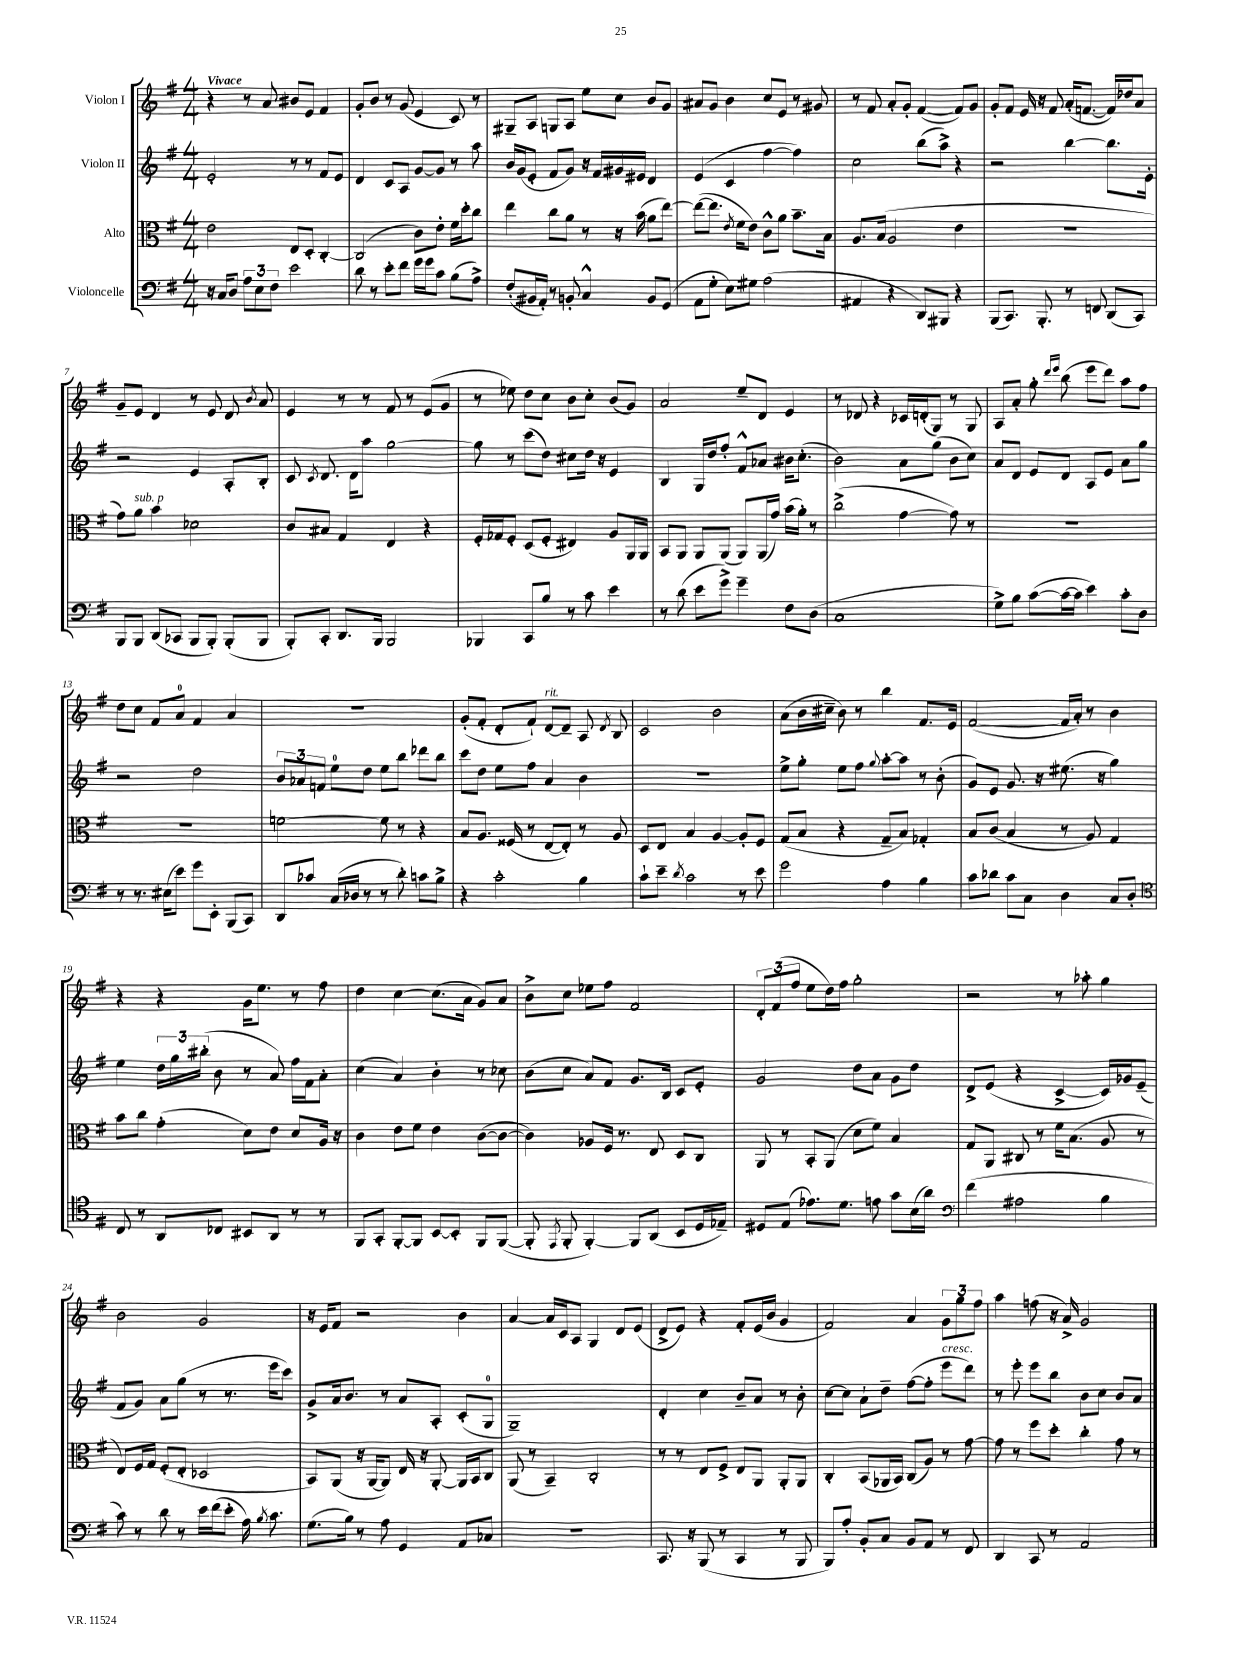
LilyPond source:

<<
\new StaffGroup <<
\new Staff = "s0" \with { instrumentName = "Violon I" } {
    \clef treble \key g \major \numericTimeSignature \time 4/4 \tempo "Vivace"
    \autoBeamOff r4 r8 a'8 bis'8[ e'8] fis'4 |
    g'8[-. b'8] r8 g'8( e'4 c'8) r8 |
    gis8[-- a8] g8[ a8] e''8[ c''8] b'8[ g'8] |
    ais'8[ g'8] b'4 c''8[ e'8] r8 gis'8 |
    r8 fis'8 a'8[-. g'8]-. fis'4~( fis'8[) g'8] |
    g'8[-. fis'8] e'16 r16 fis'8 a'16[-.( f'8.]~ f'16[) des''16 a'8] |
    g'8[-- e'8] d'4 r8 e'8 d'8 \acciaccatura { b'8 } a'8 |
    e'4 r8 r8 fis'8 r8 e'8[( g'8] |
    r8 ees''8) d''8[ c''8] b'8[ c''8]-. b'8[( g'8]) |
    a'2 e''8[-- d'8] e'4 |
    r8 des'8 r4 ces'16[ d'16-.( g8]) r8 g8 |
    a8[ a'8]-. g''8-. \grace { d'''16[ e'''16] } b''8( e'''8[ d'''8]) a''8[ fis''8] |
    d''8[ c''8] fis'8[ a'8]-0 fis'4 a'4 |
    R1 |
    g'8[-.( fis'8]-. d'8[-. fis'8]-!) d'8[~^\markup { \italic "rit." } d'8]-- a8 \acciaccatura { d'8 } b8 |
    c'2 b'2 |
    a'8[( b'16 cis''16]-- b'8) r8 b''4 fis'8.[ e'16] |
    fis'2~( fis'16[ a'16]-.) r8 b'4 |
    r4 r4 g'16[ e''8.] r8 fis''8 |
    d''4 c''4~ c''8.[( a'16] g'8[) a'8] |
    b'8[-> c''8] ees''8[ fis''8] fis'2 |
    \tuplet 3/2 { d'8[-. fis'8( fis''8] } e''8[ d''16) fis''16] g''2-. |
    r2 r8 aes''8-. g''4 |
    b'2 g'2 |
    r16 e'16[ fis'8] r2 b'4 |
    a'4~ a'16[ c'16 a8] g4 d'8[ e'8]( |
    d'8[-> e'8]) r4 fis'8[-. e'16( b'16] g'4 |
    fis'2) a'4 \tuplet 3/2 { g'8[ g''8 fis''8] } |
    a''4 f''8( r16 a'16->) g'2 \bar "|." |
}
\new Staff = "s1" \with { instrumentName = "Violon II" } {
    \clef treble \key g \major \numericTimeSignature \time 4/4
    \autoBeamOff e'2-. r8 r8 fis'8[ e'8] |
    d'4 c'8[ a8] g'8[~ g'8] r8 a''8 |
    b'16[ g'16( e'8]-. fis'8[ g'8]) r16 fis'16[ gis'16 eis'16] d'4 |
    e'4( c'4 fis''4~ fis''4) |
    c''2 b''8[( a''8]->) r4 |
    r2 b''4~ b''8.[ e'16]-. |
    r2 e'4 a8[-. b8]-. |
    c'8 \acciaccatura { c'8 } d'8. d'16[ a''8] g''2~ |
    g''8 r8 c'''8[( d''8]) cis''8[ d''16] r16 e'4 |
    b4 g16[ d''16 fis''8]-. fis'8[-^ aes'8] bis'16[ c''8.]-.( |
    b'2) a'8[ g''8]( b'8[ c''8]) |
    a'8[ d'8] e'8[ d'8] a8[ e'8] a'8[ g''8] |
    r2 d''2 |
    \tuplet 3/2 { b'8[ aes'8 f'8] } e''8[-0 d''8] e''8[ b''8] des'''8[ b''8] |
    c'''8[ d''8] e''8[ fis''8] a'4 b'4 |
    R1 |
    e''8[-> g''8]-. e''8[ fis''8] \appoggiatura { g''8 } a''8[~-. a''8] r8 b'8-.( |
    g'8[) e'8] g'8. r16 eis''8.( r16 g''4) |
    e''4 \tuplet 3/2 { d''16[ g''16 bis''16]-.( } b'8 r8 a'8) fis''16[ fis'16 a'8]-. |
    c''4( a'4) b'4-. r8 ces''8 |
    b'8[( c''8] a'8[) fis'8] g'8.[ b16] c'8[ e'8]-. |
    g'2 d''8[ a'8] g'8[ d''8] |
    d'8[-> e'8]( r4 c'4~-> c'16[) ges'16 e'8]--( |
    fis'8[ g'8]) a'8[ g''8]( r8 r8. e'''16[ c'''8]) |
    g'8[-> a'16 b'8.] r8 a'8[ a8]-. c'8[-.( g8]-0 |
    g1--) |
    d'4-. c''4 b'8[-- a'8] r8 b'8-. |
    c''8[~ c''8] a'8[-! d''8]-- fis''8[~( fis''8]-. e'''8[^\markup { \italic "cresc." } d'''8]) |
    r8 e'''8-. e'''8[ b''8] b'8[ c''8] b'8[ a'8] \bar "|." |
}
\new Staff = "s2" \with { instrumentName = "Alto" } {
    \clef alto \key g \major \numericTimeSignature \time 4/4
    \autoBeamOff e'2 e8[ d8]-. c4~-. |
    c2( c'8[) e'8]-. fis'16[ d''16-. c''8] |
    e''4 c''8[ a'8] r8 r16 b'16( a'8[ e''8]~) |
    e''8[~( e''8.] \acciaccatura { e'8 } fis'16[ e'8]) c'8[-^ a'8] b'8.[-- b16] |
    a8.[ b16]( a2 e'4 |
    r1 |
    g'8[) a'8]^\markup { \italic "sub. p" } b'4 des'2 |
    c'8[ bis8] g4 e4 r4 |
    fis16[-. ges16 fis8]-. d8[( fis8]-. eis4) a8[ a,16 a,16] |
    b,8[ a,8] a,8[ a,8]( a,8[) a,16( g'16]) b'16[( a'16]-.) r8 |
    c''2->( g'4~ g'8) r8 |
    R1 |
    R1 |
    f'2~ f'8 r8 r4 |
    b8[ a8.] fisis16( r8 e8[~ e8]-.) r8 a8 |
    d8[ e8] b4 a4~ a8[-. fis8] |
    g8[( b8] r4 g8[-- b8]) ges4-. |
    b8[ c'8]( b4 r8 a8) g4 |
    b'8[ c''8] g'4-.( d'8[) e'8] d'8[ a16] r16 |
    c'4 e'8[ fis'8] e'4 c'8[~( c'8]~ |
    c'4) aes8[ fis16] r8. e8 d8[ c8] |
    a,8 r8 b,8[-. a,8]( d'8[ fis'8]) b4 |
    g8[ a,8] cis8 r8 fis'16[ b8.]( a8 r8 |
    e8[) fis16 g16] fis8[-.( e8]-. des2 |
    b,8[) a,8]( r16 a,16[~ a,8]) e16 r16 a,8~-. a,16[ b,16 c8] |
    a,8( r8 b,4--) c2-. |
    r8 r8 e8[ fis8]-> e8[ a,8] a,8[-. a,8] |
    c4-. b,8[( aes,16 b,16]) c8[( a8]) r8 g'8~ |
    g'8 r8 fis''8[ d''8]-. c''4-. g'8 r8 \bar "|." |
}
\new Staff = "s3" \with { instrumentName = "Violoncelle" } {
    \clef bass \key g \major \numericTimeSignature \time 4/4
    \autoBeamOff r16 c16[ d8] \tuplet 3/2 { a8[ e8 fis8] } e'2 |
    d'8 r8 e'8[-. fis'8] g'16[ g'16 c'8] b8[( a8]->) |
    fis8[-.( bis,16 a,16]-.) r8 b,8-. c4-^ b,8[ g,8]( |
    a,8[ g8]-. e8[) gis8] a2( |
    ais,4 r4 d,8[) bis,,8] r4 |
    b,,8[( c,8.]) b,,8.-. r8 f,8 d,8[( c,8]) |
    b,,8[ b,,8] d,8[( ces,8] b,,8[ b,,8]-.) b,,8[-.( b,,8] |
    b,,8[-.) c,8]-. d,8.[ b,,16] b,,2 |
    bes,,4 c,8[ b8] r8 c'8 e'4 |
    r8 d'8( e'8[ g'8]->) g'4-- fis8[ d8]( |
    c1 |
    g8[->) b8] c'8[~( c'16~ c'16] e'4) c'8[-. d8] |
    r8 r8. eis16[( e'8]) g'8[ e,8]-. b,,8[( c,8]) |
    d,8[ ces'8] c16[( des16] r8 r8 d'8-.) c'8[ b8]-> |
    r4 c'2-. b4 |
    c'8[-! e'8]-- \acciaccatura { d'8 } c'2 r8 e'8 |
    g'2 a4 b4 |
    c'8[ des'8] c'8[ c8] d4 c8[ d8]-. |
    \clef tenor c8 r8 a,8[ ces8] bis,8[ a,8] r8 r8 |
    fis,8[ g,8]-. fis,8[~-. fis,8] b,8[~ b,8]-. fis,8[ fis,8]~( |
    fis,8-. \acciaccatura { e,8 } fis,8-. fis,4~-.) fis,8[ a,8]( b,8[ d16 ees16]--) |
    dis8[ e8]( ees'8.[) d'8.] e'8 g'8[ b16( a'16]) |
    \clef bass fis'4( ais2 b4 |
    c'8) r8 d'8 r8 e'16[ fis'16( e'8]-. a16) \acciaccatura { b8 } c'8. |
    g8.[( b16]) r8 a8 g,4 a,8[ ces8] |
    R1 |
    c,8. r16 b,,8( r8 c,4 r8 b,,8 |
    b,,8[) a8]-. b,8[-. c8] b,8[ a,8] r8 fis,8 |
    d,4 c,8 r8 a,2 \bar "|." |
}
>>
>>
